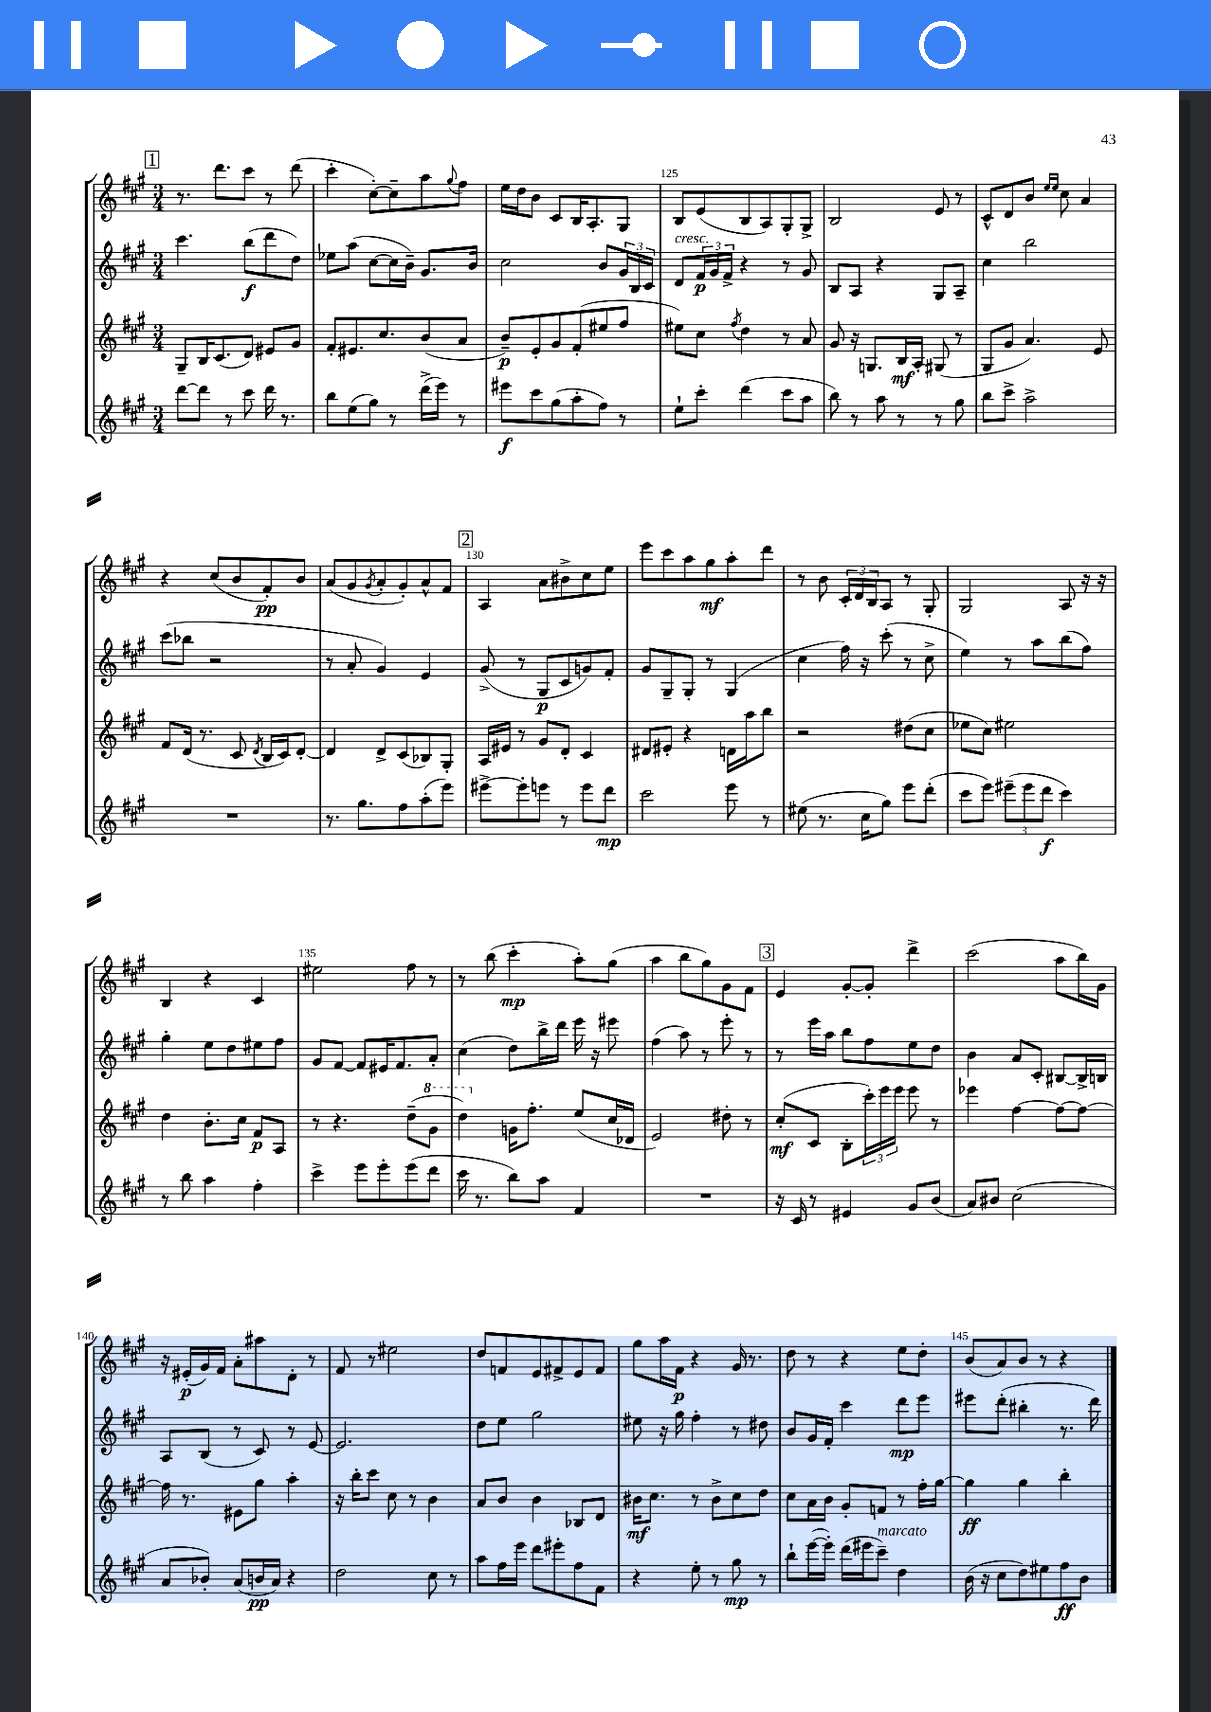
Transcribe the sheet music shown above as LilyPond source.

<<
\new StaffGroup <<
\new Staff = "s0" {
    \clef treble \key a \major \numericTimeSignature \time 3/4
    \mark \markup { \box "1" } r8. d'''8. cis'''8 r8 d'''8( |
    cis'''4-. cis''8~-.) cis''8-- a''8 \appoggiatura { gis''8 } fis''8 |
    e''16 d''16 b'8 cis'8 b16 a8.-. gis8 |
    b8 e'8( b8 a8) gis8-. gis8-> |
    b2 e'8 r8 |
    cis'8-^ d'8 b'8 \grace { e''16 e''16 } cis''8 a'4 |
    r4 cis''8( b'8 fis'8-.\pp) b'8 |
    a'8( gis'8 \acciaccatura { gis'8 } a'8-. gis'8-.) a'8-^ fis'8 |
    \mark \markup { \box "2" } a4 a'8 bis'8-> cis''8 e''8 |
    e'''8 cis'''8 a''8 gis''8\mf a''8-. d'''8 |
    r8 b'8 \tuplet 3/2 { cis'16-. d'16 b16 } a8 r8 gis8-. |
    gis2 a8 r16 r16 |
    b4 r4 cis'4 |
    eis''2 fis''8 r8 |
    r8 b''8( cis'''4-.\mp a''8-.) gis''8( |
    a''4 b''8 gis''8) gis'8 fis'8 |
    \mark \markup { \box "3" } e'4 gis'8~-. gis'8-. d'''4-> |
    cis'''2( a''8 b''16) gis'16 |
    r16 eis'16-.\p( gis'16) fis'16 a'8-. ais''8 d'8-. r8 |
    fis'8 r8 eis''2 |
    d''8 f'8 e'8 fis'8-> e'8 fis'8 |
    gis''8 a''16 fis'16\p r4 gis'16 r8. |
    d''8 r8 r4 e''8 d''8-. |
    b'8( a'8) b'8 r8 r4 \bar "|." |
}
\new Staff = "s1" {
    \clef treble \key a \major \numericTimeSignature \time 3/4
    \mark \markup { \box "1" } cis'''4. b''8\f( d'''8 d''8) |
    ees''8 a''8( cis''8~ cis''16 b'16--) gis'8. b'16 |
    cis''2 b'8 \tuplet 3/2 { gis'16 b16 cis'16 } |
    d'8^\markup { \italic "cresc." } \tuplet 3/2 { fis'16\p gis'16 fis'16-> } r4 r8 gis'8 |
    b8 a8 r4 gis8 a8-- |
    cis''4 b''2 |
    cis'''8( bes''8 r2 |
    r8 a'8-. gis'4) e'4 |
    \mark \markup { \box "2" } gis'8->( r8 gis8\p cis'8 g'8) fis'8-. |
    gis'8 gis8-- gis8-. r8 gis4( |
    cis''4 fis''16) r16 cis'''8-.( r8 cis''8-> |
    e''4) r8 a''8 b''8( fis''8) |
    gis''4-. e''8 d''8 eis''8 fis''8 |
    gis'8 fis'8~ fis'8 eis'16 fis'8. a'8-. |
    cis''4( d''8) b''16-> d'''16 e'''16 r16 eis'''8 |
    fis''4( a''8) r8 e'''8-. r8 |
    \mark \markup { \box "3" } r8 e'''16 a''16 b''8 fis''8 e''8 d''8 |
    b'4 a'8 cis'8-. bis8~ bis16-> b16 |
    a8 b8( r8 cis'8) r8 e'8~ |
    e'2. |
    d''8 e''8 gis''2 |
    eis''8 r16 gis''16 fis''4-. r8 dis''8 |
    b'8 gis'16 fis'16-. cis'''4 d'''8\mp e'''8 |
    eis'''8 d'''8-.( bis''4-. r8. d'''16) \bar "|." |
}
\new Staff = "s2" {
    \clef treble \key a \major \numericTimeSignature \time 3/4
    \mark \markup { \box "1" } gis8-- b16 cis'8.( d'8) eis'8 gis'8 |
    fis'8-. eis'8. cis''8. b'8( a'8 |
    b'8--\p) e'8-. gis'8 fis'8-.( eis''8 fis''8 |
    eis''8) cis''8 \acciaccatura { fis''8 } d''4 r8 a'8 |
    gis'8 r16 g8. b16\mf a16-. gis8( r8 |
    gis8 gis'8 a'4.) e'8 |
    fis'8 d'16( r8. cis'8 \acciaccatura { d'8 } b16 cis'16) d'8~-. |
    d'4 d'8-> cis'8( bes8) gis8-. |
    \mark \markup { \box "2" } a16 eis'16 r8 gis'8 d'8-. cis'4 |
    dis'8 eis'8-. r4 d'16 a''16 b''8 |
    r2 dis''8( cis''8 |
    ees''8 cis''8) eis''2 |
    d''4 b'8.-. cis''16 fis'8\p a8 |
    r8 r4. d''8--( \ottava #1 gis''8 |
    d'''4) \ottava #0 g'16 fis''8.-. e''8( cis''16 des'16 |
    e'2) dis''8-. r8 |
    \mark \markup { \box "3" } cis''8-.\mf( cis'8 b8-. \tuplet 3/2 { cis'''16-.) e'''16 e'''16 } e'''8 r8 |
    ees'''4 fis''4~ fis''8~ fis''8~ |
    fis''16 r8. eis'8 gis''8 a''4-. |
    r16 b''16-. cis'''8 cis''8 r8 b'4 |
    a'8 b'8 b'4 bes8 d'8 |
    bis'16\mf cis''8. r8 bis'8-> cis''8 d''8 |
    cis''8 a'16 b'16 gis'8-. f'8 r8 fis''16-. gis''16~ |
    gis''4\ff gis''4 b''4-. \bar "|." |
}
\new Staff = "s3" {
    \clef treble \key a \major \numericTimeSignature \time 3/4
    \mark \markup { \box "1" } d'''8~ d'''8 r8 cis'''8 d'''16 r8. |
    b''8 e''8( gis''8) r8 d'''16->( e'''16) r8 |
    eis'''8\f cis'''8 gis''8( a''8-. fis''8) r8 |
    e''8-! cis'''8-. d'''4( cis'''8 a''8 |
    b''8) r8 a''8 r8 r8 gis''8 |
    b''8 cis'''8-> a''2-> |
    R2. |
    r8. gis''8. fis''8 a''8-.( e'''8) |
    \mark \markup { \box "2" } eis'''8~-> eis'''8-. e'''8 r8 e'''8 d'''8\mp |
    cis'''2 e'''8 r8 |
    eis''8( r8. cis''16 gis''8) e'''8 d'''8-.( |
    cis'''8 e'''8) \tuplet 3/2 { eis'''8--( eis'''8 d'''8\f } cis'''4) |
    r8 b''8 a''4 fis''4-. |
    cis'''4-> e'''8 e'''8-. e'''8( d'''8 |
    cis'''16 r8. b''8) a''8 fis'4 |
    R2. |
    \mark \markup { \box "3" } r16 cis'16 r8 eis'4 gis'8 b'8( |
    a'8) bis'8 cis''2( |
    a'8 bes'8-.) a'8( b'16\pp a'16) r4 |
    d''2 cis''8 r8 |
    a''8 fis''16 e'''16 d'''8 eis'''8-. fis''8 fis'8 |
    r4 e''8-. r8 gis''8\mp r8 |
    b''8-! e'''16~( e'''16-.) d'''16( eis'''16 cis'''8--^\markup { \italic "marcato" }) d''4 |
    b'16( r16 cis''8 d''8) eis''8 fis''8\ff b'8 \bar "|." |
}
>>
>>
\layout { \context { \Score currentBarNumber = #122 \override BarNumber.break-visibility = ##(#f #t #t) barNumberVisibility = #(every-nth-bar-number-visible 5) } }
